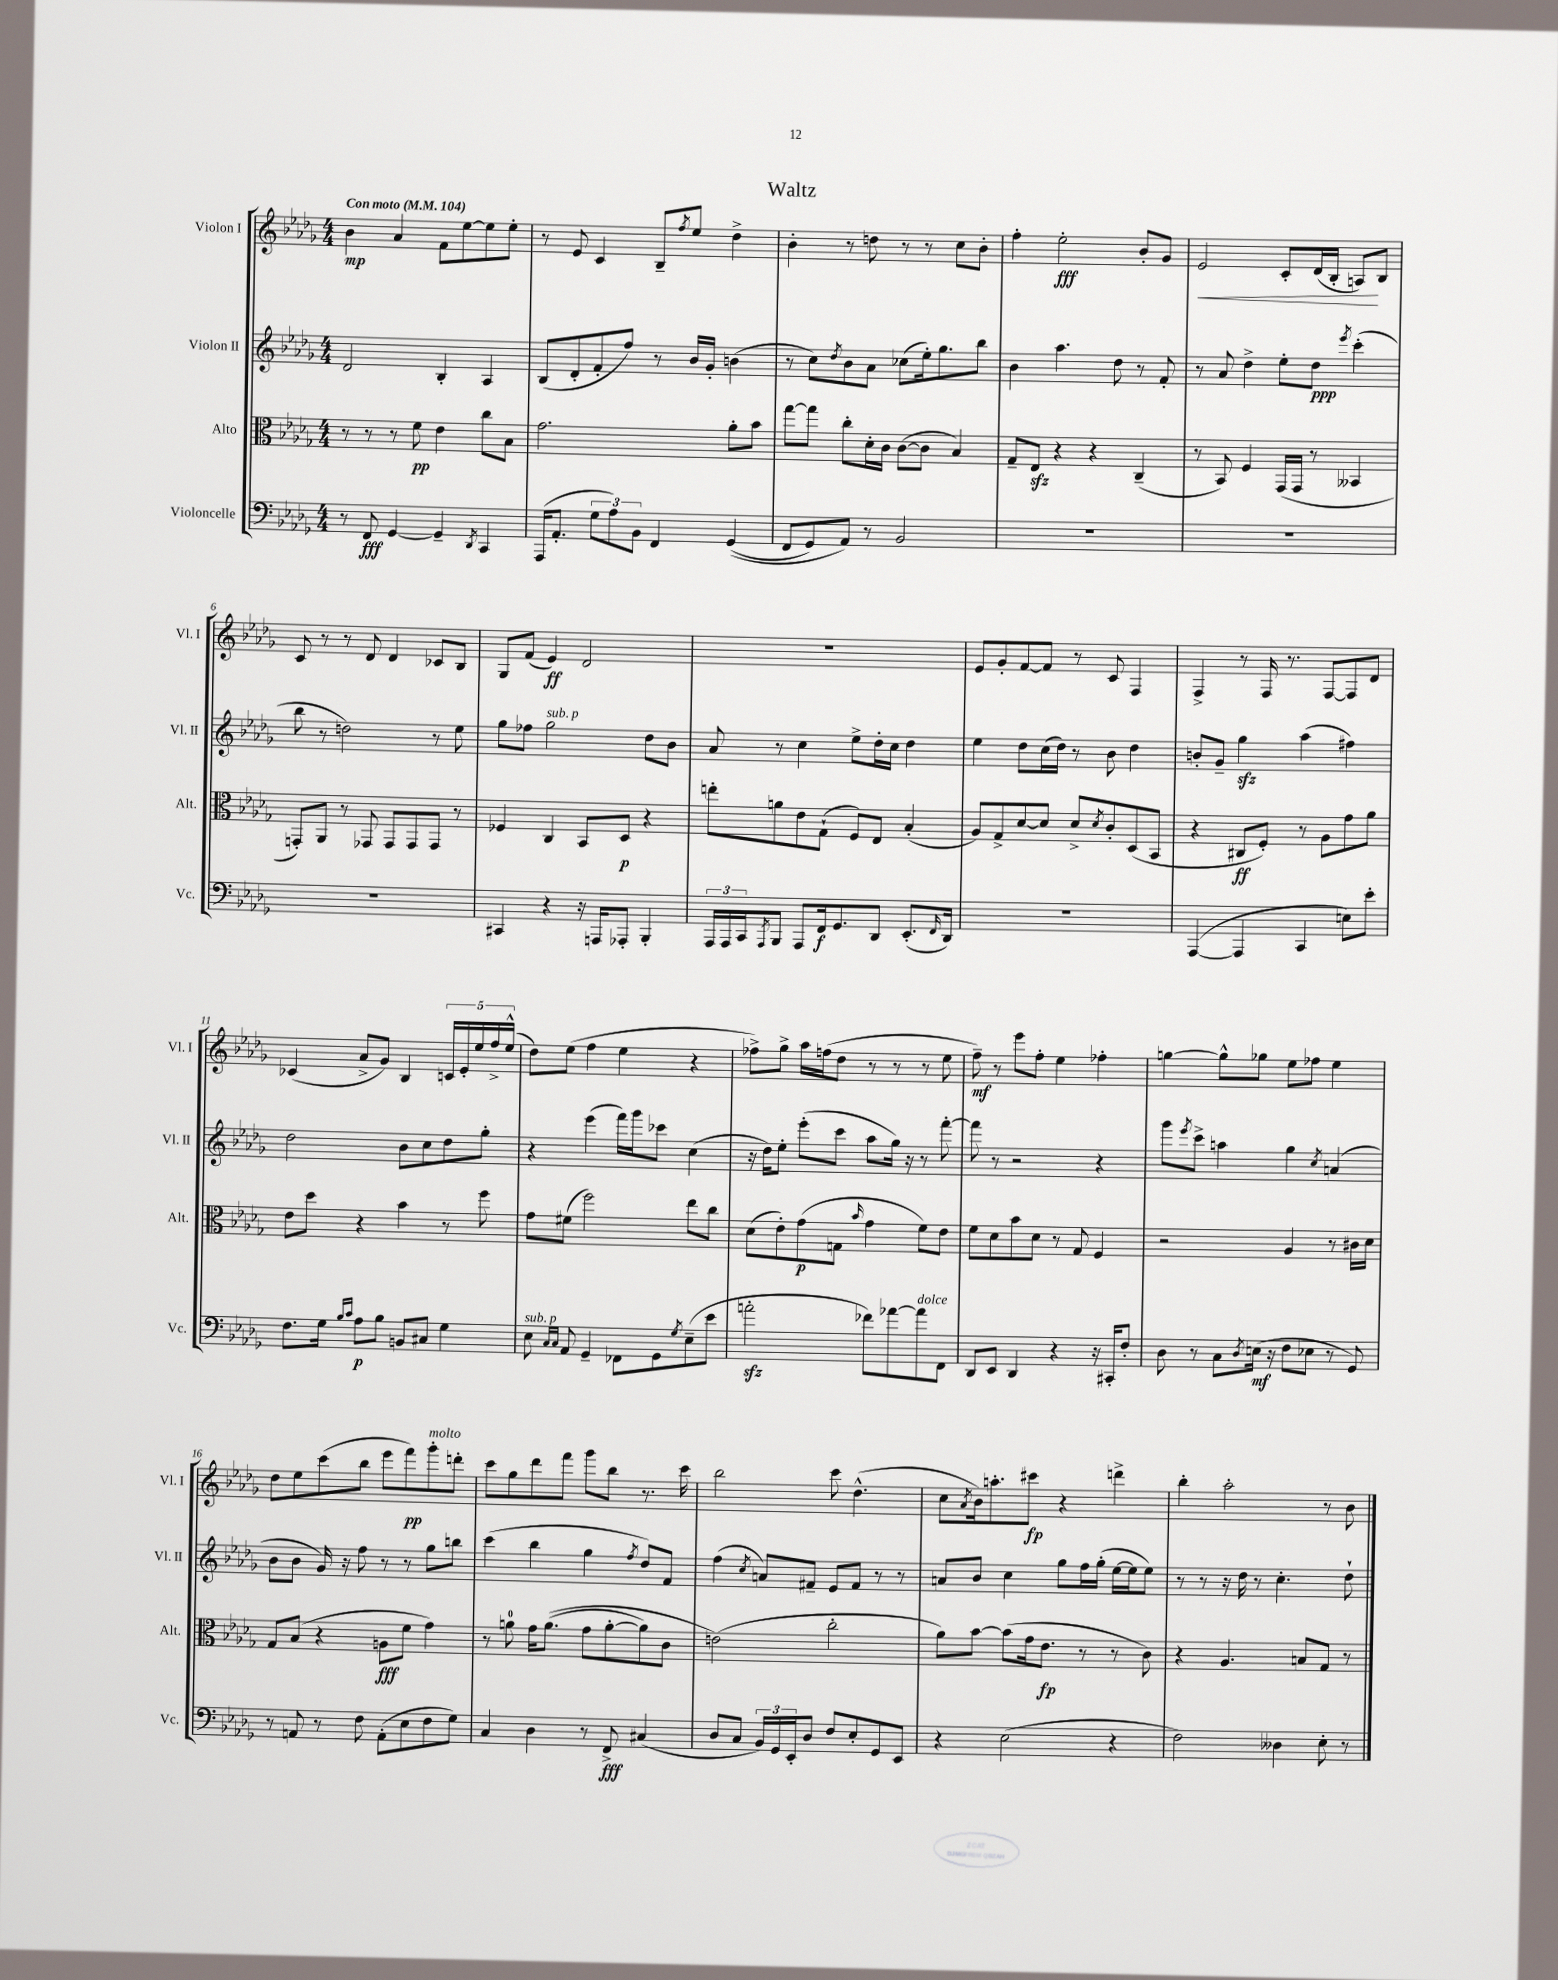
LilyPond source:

\header { title = "Waltz" }
<<
\new StaffGroup <<
\new Staff = "s0" \with { instrumentName = "Violon I" shortInstrumentName = "Vl. I" } {
    \clef treble \key des \major \numericTimeSignature \time 4/4 \tempo "Con moto" 4 = 104
    bes'4\mp aes'4 f'8 ees''8~ ees''8 ees''8-. |
    r8 ees'8 c'4 bes8-- \acciaccatura { f''8 } ees''8 des''4-> |
    bes'4-. r8 d''8 r8 r8 c''8 bes'8-. |
    f''4-. ees''2-.\fff bes'8-. ges'8 |
    ees'2\< c'8-. des'16( bes16-. a8\!) bes8 |
    c'8 r8 r8 des'8 des'4 ces'8 bes8 |
    ges8 f'8( ees'4\ff) des'2 |
    R1 |
    ees'8 ges'8-. f'8~ f'8 r8 c'8 f4 |
    f4-> r8 f16 r8. f8~ f8 des'8 |
    ces'4( aes'8-> ges'8) bes4 \tuplet 5/4 { c'16 ees'16-. ees''16 f''16-> ees''16-^( } |
    des''8) ees''8( f''4 ees''4 r4 |
    fes''8->) ges''8-> aes''16 f''16( des''8 r8 r8 r8 ees''8 |
    f''8--\mf) r8 ees'''8 f''8-. ees''4 fes''4-. |
    g''4~ g''8-^ ges''8 ees''8 fes''8 ees''4 |
    des''8 ees''8 c'''8( bes''8 ees'''8 f'''8\pp) ges'''8-.^\markup { \italic "molto" } d'''8-. |
    c'''8 ges''8 des'''8 f'''8 ges'''8 bes''8 r8. c'''16 |
    bes''2 c'''8 des''4.-^( |
    c''8 \acciaccatura { aes'8 } bes'16) a''8.-. cis'''8\fp r4 d'''4-> |
    bes''4-. aes''2-. r8 bes'8 \bar "|." |
}
\new Staff = "s1" \with { instrumentName = "Violon II" shortInstrumentName = "Vl. II" } {
    \clef treble \key des \major \numericTimeSignature \time 4/4
    des'2 bes4-. aes4 |
    bes8( des'8-. f'8-. f''8) r8 bes'16 ges'16-. b'4( |
    r8 c''8) \acciaccatura { des''8 } bes'8 aes'8 ces''8( ees''16-.) ges''8. bes''8 |
    bes'4 aes''4. des''8 r8 f'8-. |
    r8 aes'8 des''4-> ees''8-. des''8\ppp \acciaccatura { ees'''8 } c'''4-.( |
    bes''8 r8 d''2) r8 ees''8 |
    ges''8 fes''8 ges''2^\markup { \italic "sub. p" } des''8 bes'8 |
    aes'8 r8 c''4 ees''8-> des''16-. c''16 des''4 |
    ees''4 des''8 c''16( des''16) r8 bes'8 des''4 |
    b'8-. ges'8-- ges''4\sfz aes''4( fis''4) |
    des''2 bes'8 c''8 des''8 ges''8-. |
    r4 ees'''4( f'''16) ges'''16 ces'''8 c''4( |
    r16 des''16) ees''8-. ees'''8-.( c'''8 aes''8 ges''16) r16 r8 f'''8~-. |
    f'''8 r8 r2 r4 |
    ges'''8 \acciaccatura { ees'''8 } c'''8-> a''4 ges''4 \acciaccatura { c''8 } a'4( |
    bes'8 bes'8 ges'16) r16 f''8 r8 r8 ges''8 b''8 |
    c'''4( bes''4 ges''4 \acciaccatura { f''8 } des''8) f'8 |
    f''4( \acciaccatura { c''8 } a'8) fis'8-- ees'8 fis'8 r8 r8 |
    a'8 bes'8 c''4 ges''8 f''16 ges''16-.( ees''16~ ees''16 ees''8) |
    r8 r8 r16 des''16 r8 c''4.-. des''8-! \bar "|." |
}
\new Staff = "s2" \with { instrumentName = "Alto" shortInstrumentName = "Alt." } {
    \clef alto \key des \major \numericTimeSignature \time 4/4
    r8 r8 r8 f'8\pp ees'4 c''8 bes8 |
    ges'2. aes'8-. bes'8 |
    ges''8~ ges''8 c''8-. des'16-. c'16 c'8~( c'8 bes4) |
    ges8-- ees8\sfz r4 r4 c4--( |
    r8 bes,8) f4 ges,16( ges,16 r8 beses,4 |
    g,8-.) aes,8 r8 ges,8 ges,8 ges,8 ges,8 r8 |
    fes4 c4 bes,8 des8\p r4 |
    e''8-. a'8 ees'8 ges8-!( f8) ees8 bes4-.( |
    aes8) ges8-> des'8~ des'8 des'8-> \acciaccatura { des'8 } c'8-. des8( bes,8 |
    r4 cis8\ff f8-.) r8 aes8 ges'8 aes'8 |
    ees'8 des''8 r4 bes'4 r8 f''8 |
    ges'8 fis'8( f''2) ees''8 c''8 |
    des'8( ees'8-.) ges'8\p( g8 \grace { bes'16 } ges'4 f'8) ees'8 |
    f'8 des'8 bes'8 des'8 r8 ges8 f4 |
    r2 aes4 r8 cis'16 des'16 |
    ges8 bes8( r4 a8\fff f'8 ges'4) |
    r8 a'8-0 ges'16 a'8.(\( ges'8 a'8~-. a'8) c'8 |
    e'2(\) c''2-. |
    aes'8) bes'8~ bes'8( ges'16 ees'8.\fp r8 r8 c'8) |
    r4 aes4. b8 ges8 r8 \bar "|." |
}
\new Staff = "s3" \with { instrumentName = "Violoncelle" shortInstrumentName = "Vc." } {
    \clef bass \key des \major \numericTimeSignature \time 4/4
    r8 f,8\fff ges,4~ ges,4-- \acciaccatura { des,8 } c,4 |
    aes,,16( aes,8.-. \tuplet 3/2 { ges8 aes8) bes,8 } f,4 ges,4(\( |
    f,8 ges,8) aes,8\) r8 bes,2 |
    R1 |
    R1 |
    R1 |
    cis,4 r4 r16 a,,16 aes,,8-. bes,,4-. |
    \tuplet 3/2 { aes,,16 aes,,16 c,16 } \acciaccatura { aes,,8 } bes,,8 aes,,8 f,16\f ges,8. des,8 ees,8.-.( \grace { f,16 } des,16) |
    R1 |
    aes,,4~( aes,,4 c,4 e8) ees'8-. |
    f8. ges16 \grace { bes16 c'16 } aes8\p bes8 b,8 cis8 ges4 |
    ees8^\markup { \italic "sub. p" } \grace { c16 c16 } aes,8 ges,4-- fes,8 ges,8 \acciaccatura { ges8 } ees8--( ees'8 |
    a'2-.\sfz fes'8) aes'8~ aes'8^\markup { \italic "dolce" } f,8 |
    des,8 ees,8 des,4 r4 r16 cis,16-. f8-. |
    des8 r8 c8 \acciaccatura { des8 } e16\mf( r16 f8 ees8 r8 ges,8) |
    r8 a,8 r8 f8 a,8-.( ees8 f8 ges8) |
    c4 des4 r8 f,8->\fff cis4( |
    des8 c8 \tuplet 3/2 { bes,16) ges,16 ees,16-. } des8 f8 ees8-. ges,8 ees,8 |
    r4 ees2( r4 |
    f2) deses4 ees8-. r8 \bar "|." |
}
>>
>>
